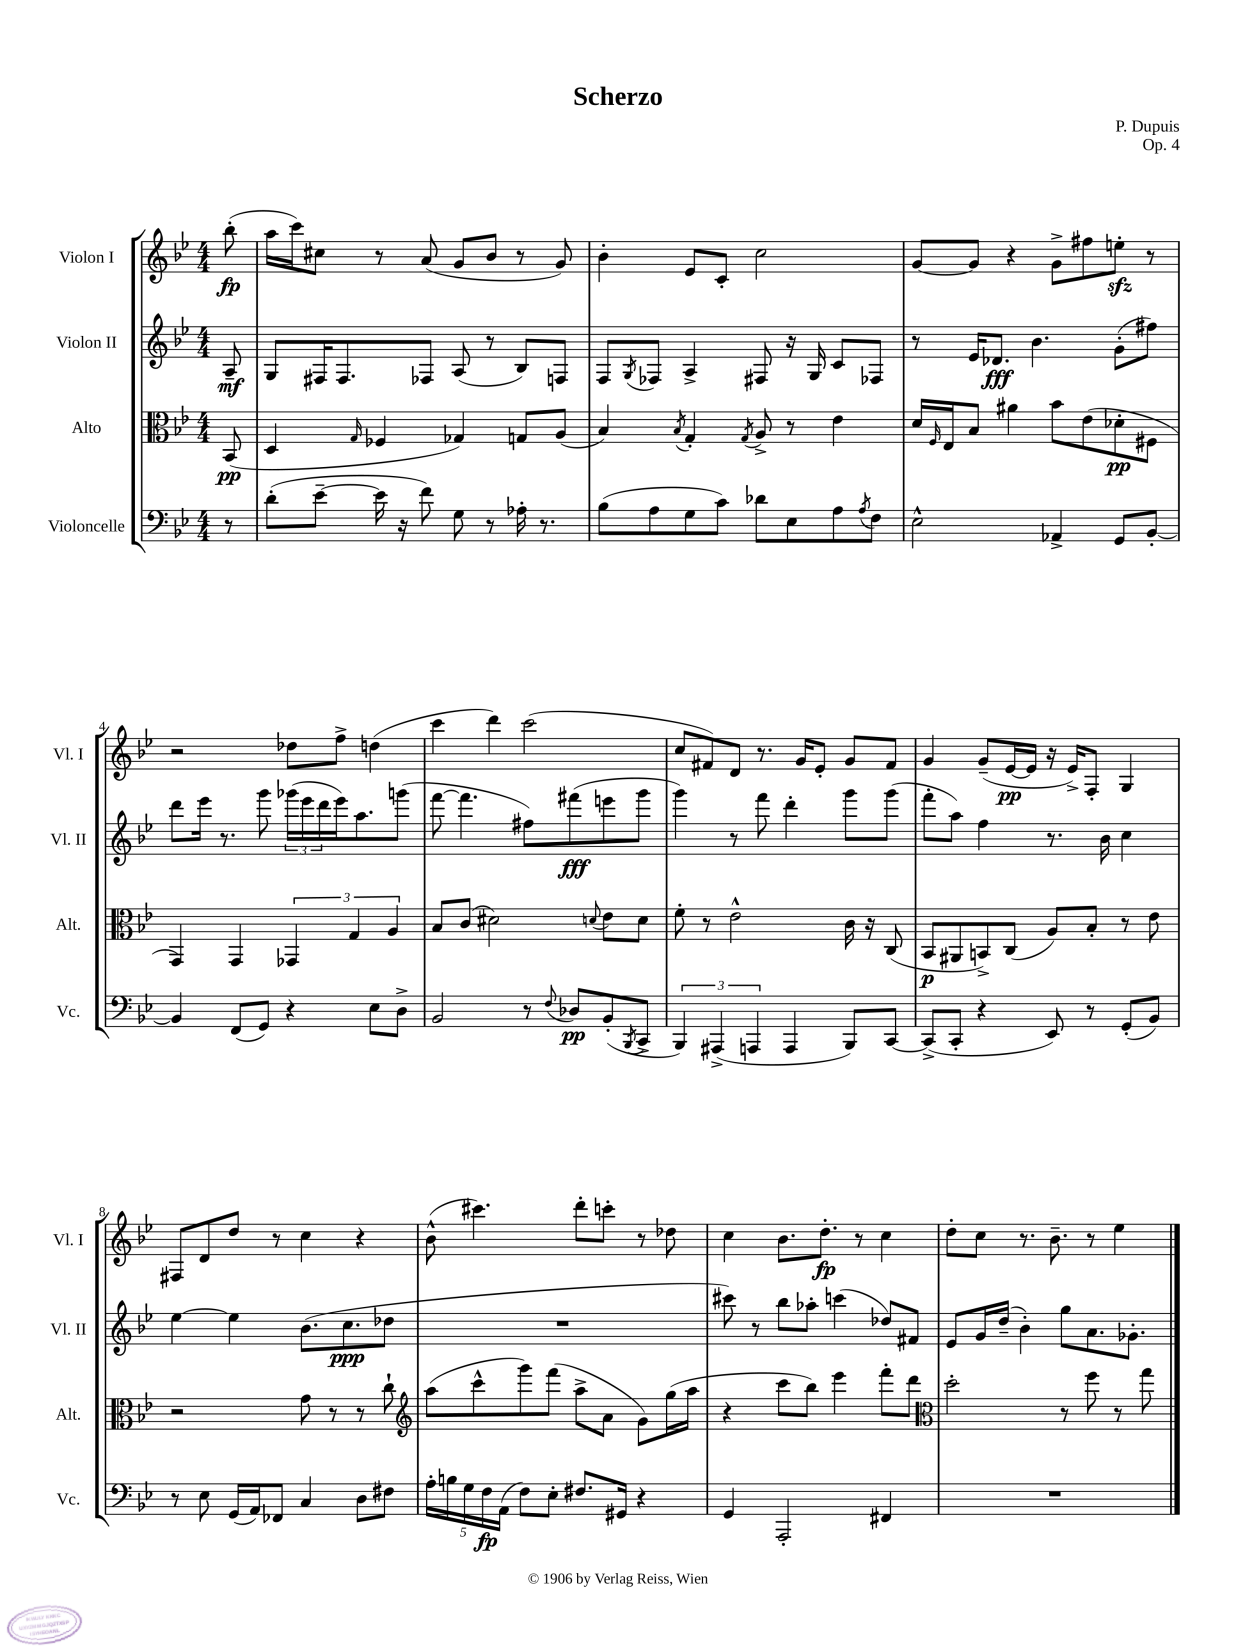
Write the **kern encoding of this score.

**kern	**dynam	**kern	**dynam	**kern	**dynam	**kern	**dynam
*part4	*part4	*part3	*part3	*part2	*part2	*part1	*part1
*staff4	*staff4	*staff3	*staff3	*staff2	*staff2	*staff1	*staff1
*I"Violoncelle	*	*I"Alto	*	*I"Violon II	*	*I"Violon I	*
*I'Vc.	*	*I'Alt.	*	*I'Vl. II	*	*I'Vl. I	*
*clefF4	*	*clefC3	*	*clefG2	*	*clefG2	*
*k[b-e-]	*	*k[b-e-]	*	*k[b-e-]	*	*k[b-e-]	*
*M4/4	*	*M4/4	*	*M4/4	*	*M4/4	*
=	=	=	=	=	=	=	=
8r	.	(8BB-/	pp	8A~/	mf	(8bb-'\	fp
=1	=1	=1	=1	=1	=1	=1	=1
(8d'\L	.	4D/	.	8G/L	.	16aa\LL	.
.	.	.	.	.	.	16ccc\J)	.
[8e-~\J	.	.	.	16F#X/K	.	8cc#X\J	.
.	.	.	.	8.F#/	.	.	.
.	.	16qqG/	.	.	.	.	.
16e-\]	.	4F-X/	.	.	.	8r	.
16r	.	.	.	.	.	.	.
8f\)	.	.	.	8F-X/J	.	(8a/	.
8G\	.	4G-X/)	.	(8A/	.	8g/L	.
8r	.	.	.	8r	.	8b-/J	.
16A-X'\	.	8Gn/L	.	8B-/L)	.	8r	.
8.r	.	.	.	.	.	.	.
.	.	(8A/J	.	8Fn/J	.	8g/)	.
=2	=2	=2	=2	=2	=2	=2	=2
(8B-\L	.	4B-/)	.	8F/L	.	4b-'\	.
.	.	.	.	8qG/	.	.	.
8A\	.	.	.	8F-X/J	.	.	.
.	.	8qB-/	.	.	.	.	.
8G\	.	4G'/	.	4A^/	.	8e-/L	.
8c\J)	.	.	.	.	.	8c'/J	.
.	.	8qG/	.	.	.	.	.
8d-X\L	.	8A^/	.	8F#X/	.	2cc\	.
8E-\	.	8r	.	16r	.	.	.
.	.	.	.	16G/	.	.	.
8A\	.	4e-\	.	8c/L	.	.	.
8qA/	.	.	.	.	.	.	.
8F\J	.	.	.	8F-X/J	.	.	.
=3	=3	=3	=3	=3	=3	=3	=3
2E-^^\	.	16d/LL	.	8r	.	[8g/L	.
.	.	16qqF/	.	.	.	.	.
.	.	16E-/J	.	.	.	.	.
.	.	8B-/J	.	16e-/KL	.	8g/J]	.
.	.	.	.	8.d-X/J	fff	.	.
.	.	4a#X\	.	.	.	4r	.
.	.	.	.	4.b-\	.	.	.
4AA-X^/	.	8b-\L	.	.	.	8g^\L	.
.	.	(8e-\	.	.	.	8ff#X\	.
8GG/L	.	8d-X'\	pp	(8g'\L	.	8eenzz'\J	.
[8BB-'/J	.	8F#X\J	.	8ff#X\J)	.	8r	.
!!LO:LB:g=z
=4	=4	=4	=4	=4	=4	=4	=4
4BB-/]	.	4GG/)	.	8ddd\L	.	2r	.
.	.	.	.	16eee-\Jk	.	.	.
.	.	.	.	8.r	.	.	.
(8FF/L	.	4GG/	.	.	.	.	.
8GG/J)	.	.	.	8ggg\	.	.	.
4r	.	6GG-X/	.	(24ggg-X\LL	.	8dd-X\L	.
.	.	.	.	24eee-\	.	.	.
.	.	.	.	24ddd\	.	.	.
.	.	.	.	16eee-\J)	.	8ff^\J	.
.	.	6G/	.	.	.	.	.
.	.	.	.	8.aa\	.	.	.
8E-\L	.	.	.	.	.	(4ddn\	.
.	.	6A/	.	.	.	.	.
8D^\J	.	.	.	(8gggn\J	.	.	.
=5	=5	=5	=5	=5	=5	=5	=5
2BB-/	.	8B-/L	.	[8fff\	.	4ccc\	.
.	.	(8c/J	.	4.fff\]	.	.	.
.	.	2d#X\)	.	.	.	4ddd\)	.
8r	.	.	.	8ff#X\L)	.	(2ccc\	.
8qqF/	.	.	.	.	.	.	.
8D-X/L	pp	.	.	(8fff#X\	fff	.	.
.	.	8qqdn/	.	.	.	.	.
(8BB-'/	.	8e-\L	.	8eeen\	.	.	.
8qBBB-/	.	.	.	.	.	.	.
8CC^/J	.	8d\J	.	8ggg\J	.	.	.
=6	=6	=6	=6	=6	=6	=6	=6
6BBB-/)	.	8f'\	.	4ggg\)	.	8cc/L	.
.	.	8r	.	.	.	8f#X/)	.
(6AAA#X^/	.	.	.	.	.	.	.
.	.	2e-^^\	.	8r	.	8d/J	.
6AAAn/	.	.	.	.	.	.	.
.	.	.	.	8fff\	.	8.r	.
4AAA/	.	.	.	4ddd'\	.	.	.
.	.	.	.	.	.	16g/KL	.
.	.	.	.	.	.	8e-'/J	.
8BBB-/L)	.	16c\	.	8ggg\L	.	8g/L	.
.	.	16r	.	.	.	.	.
[8CC/J	.	(8C/	.	(8ggg\J	.	8f#/J	.
=7	=7	=7	=7	=7	=7	=7	=7
(8CC^/L]	.	8BB-/L	p	8fff'\L	.	4g/	.
8CC'/J	.	8AA#X/	.	8aa\J)	.	.	.
4r	.	8BBn^/)	.	4ff\	.	(8g~/L	.
.	.	(8C/J	.	.	.	[16e-/L	pp
.	.	.	.	.	.	16e-/JJ]	.
8EE-/)	.	8A/L)	.	8.r	.	16r	.
.	.	.	.	.	.	16e-^/KL)	.
8r	.	8B-'/J	.	.	.	8F'/J	.
.	.	.	.	16b-\	.	.	.
(8GG'/L	.	8r	.	4cc\	.	4G/	.
8BB-/J)	.	8e-\	.	.	.	.	.
!!LO:LB:g=z
=8	=8	=8	=8	=8	=8	=8	=8
8r	.	2r	.	[4ee-\	.	8F#X/L	.
8E-\	.	.	.	.	.	8d/	.
(16GG/LL	.	.	.	4ee-\]	.	8dd/J	.
16AA/J)	.	.	.	.	.	.	.
8FF-X/J	.	.	.	.	.	8r	.
4C/	.	8g\	.	(8.b-\L	.	4cc\	.
.	.	8r	.	.	.	.	.
.	.	.	.	8.cc\	ppp	.	.
8D\L	.	8r	.	.	.	4r	.
8F#X\J	.	8cc`\	.	8dd-X\J	.	.	.
=9	=9	=9	=9	=9	=9	=9	=9
*	*	*clefG2	*	*	*	*	*
20A'\LL	.	(8aa\L	.	1r	.	(8b-^^\	.
20Bn\	.	.	.	.	.	.	.
20G\	.	.	.	.	.	.	.
.	.	8ccc^^\	.	.	.	4.ccc#X\)	.
20F\	fp	.	.	.	.	.	.
(20AA\JJ	.	.	.	.	.	.	.
8F\L)	.	8ggg\)	.	.	.	.	.
8E-'\J	.	(8fff\J	.	.	.	.	.
8.F#X/L	.	8aa^\L	.	.	.	8ddd'\L	.
.	.	8a\J	.	.	.	8cccn'\J	.
16GG#X/Jk	.	.	.	.	.	.	.
4r	.	8g\L)	.	.	.	8r	.
.	.	(16gg\L	.	.	.	8dd-X\	.
.	.	16aa\JJ	.	.	.	.	.
=10	=10	=10	=10	=10	=10	=10	=10
4GG/	.	4r	.	8ccc#X\)	.	4cc\	.
.	.	.	.	8r	.	.	.
2AAA'/	.	8ccc\L	.	8bb-\L	.	8.b-\L	.
.	.	8bb-\J)	.	8aa-X'\J	.	.	.
.	.	.	.	.	.	8.dd'\J	fp
.	.	4eee-\	.	(4cccn\	.	.	.
.	.	.	.	.	.	8r	.
4FF#X/	.	8fff'\L	.	8dd-X/L)	.	4cc\	.
.	.	8ddd\J	.	8f#X/J	.	.	.
=11	=11	=11	=11	=11	=11	=11	=11
*	*	*clefC3	*	*	*	*	*
1r	.	2dd'\	.	8e-/L	.	8dd'\L	.
.	.	.	.	16g/L	.	8cc\J	.
.	.	.	.	(16dd~/JJ	.	.	.
.	.	.	.	4b-'\)	.	8.r	.
.	.	.	.	.	.	8.b-~\	.
.	.	8r	.	8gg\L	.	.	.
.	.	8ff\	.	8.a\	.	8r	.
.	.	8r	.	.	.	4ee-\	.
.	.	.	.	8.g-X'\J	.	.	.
.	.	8gg\	.	.	.	.	.
==	==	==	==	==	==	==	==
*-	*-	*-	*-	*-	*-	*-	*-
